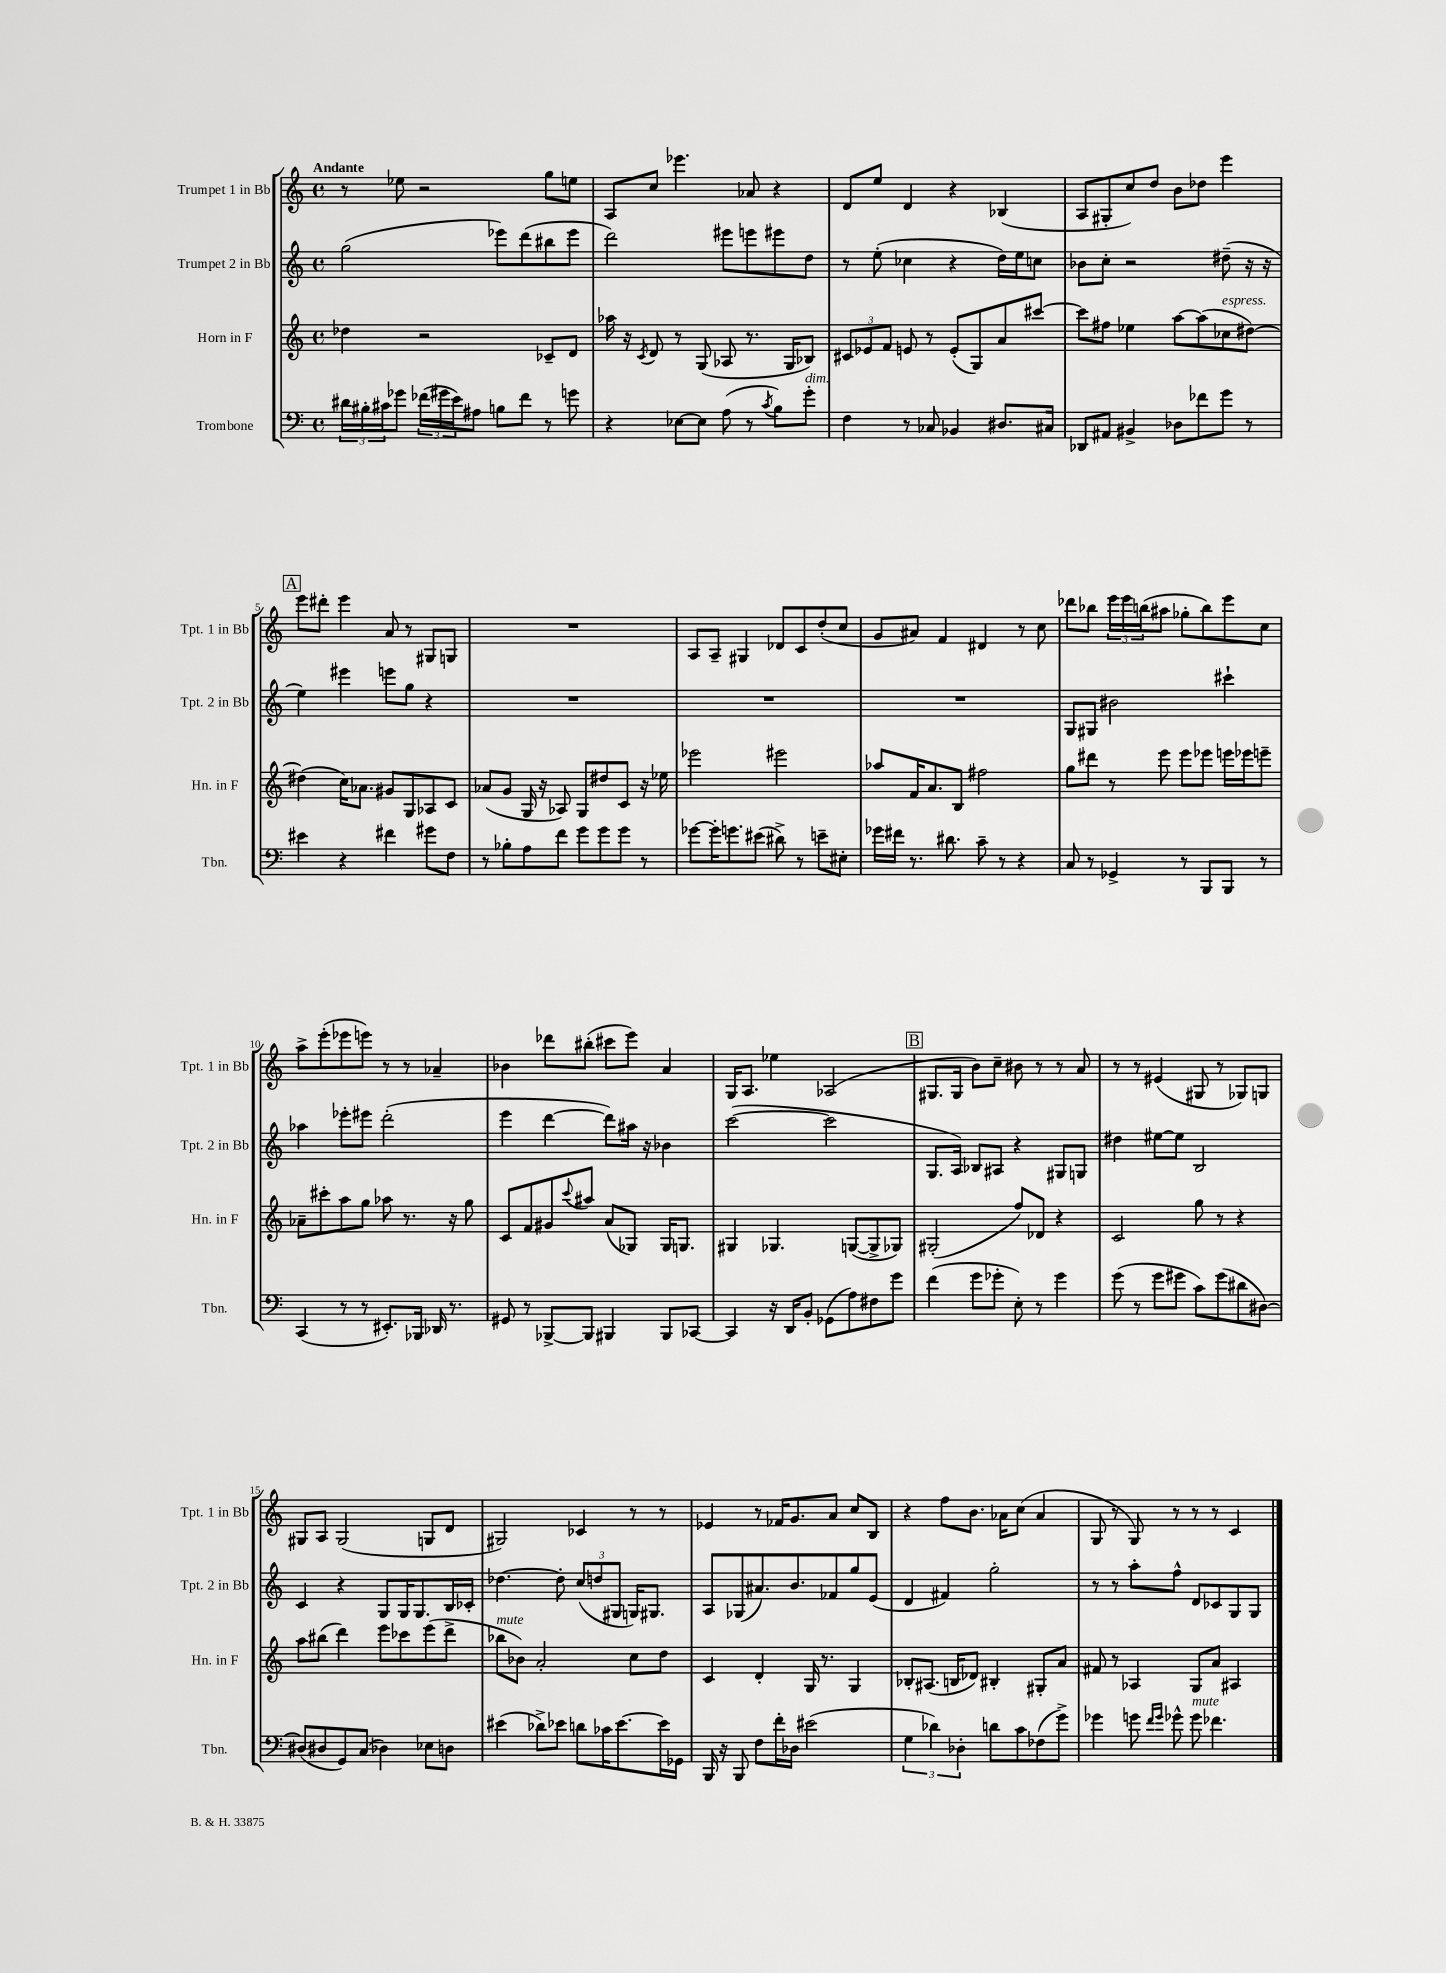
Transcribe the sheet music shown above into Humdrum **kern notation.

**kern	**kern	**kern	**kern
*part4	*part3	*part2	*part1
*staff4	*staff3	*staff2	*staff1
*I"Trombone	*I"Horn in F	*I"Trumpet 2 in Bb	*I"Trumpet 1 in Bb
*I'Tbn.	*I'Hn. in F	*I'Tpt. 2 in Bb	*I'Tpt. 1 in Bb
*clefF4	*clefG2	*clefG2	*clefG2
*k[]	*k[]	*k[]	*k[]
*M4/4	*M4/4	*M4/4	*M4/4
*met(c)	*met(c)	*met(c)	*met(c)
=1	=1	=1	=1
!	!	!	!LO:TX:a:B:t=Andante
24d#X\LL	4dd-X\	(2gg\	8r
24B#X'\	.	.	.
24c#X\J	.	.	.
8g-X\J	.	.	8ee-X\
(24f-X\LL	2r	.	2r
24g#X\	.	.	.
24e\J)	.	.	.
8A#X\J	.	.	.
8Bn\L	.	8eee-X\L)	.
8f-\J	.	(8ddd\	.
8r	8c-X~/L	8bb#X\	8gg\L
8gn\	8d/J	8eee-\J	8een\J
=2	=2	=2	=2
4r	16aa-X\	2ddd\)	8A/L
.	16r	.	.
.	8qc/	.	.
.	8d/	.	8cc/J
[8E-X\L	8r	.	4.eee-X\
8E-\J]	(8G/	.	.
(8A\	8A-X/	8eee#X\L	.
8r	8.r	8eeen\	8a-X/
8qc/	.	.	.
8B\L)	.	8eee#X\	4r
.	16G/KL	.	.
!LO:TX:a:i:t=dim.	!	!	!
8g'\J	8B-X/J)	8dd\J	.
=3	=3	=3	=3
4F\	12c#X/L	8r	8d/L
.	12e-X/	.	.
.	.	(8ee'\	8ee/J
.	12f/J	.	.
8r	8en/	4cc-X\	4d/
8C-X/	8r	.	.
4BB-X/	(8e'/L	4r	4r
.	8G/)	.	.
8.D#X/L	8a/	16dd\LL)	(4B-X/
.	.	16ee\J	.
.	[8ccc#X/J	8ccn\J	.
16C#X/Jk	.	.	.
=4	=4	=4	=4
8DD-X/L	8ccc#\L]	8b-X\L	8A/L
8AA#X/J	8ff#X\J	8cc'\J	8G#X'/
4BB#X^/	4ee-X\	2r	8cc/)
.	.	.	8dd/J
8D-X\L	[8aa\L	.	8b\L
8f-X\	(8aa\]	.	8dd-X\J
!	!LO:TX:a:i:t=espress.	!	!
8g\J	8cc-X\	(8dd#X~\	4eee\
8r	[8dd#X\J)	16r	.
.	.	16r	.
!!LO:LB:g=z
!!LO:REH:place=s1:t=A
=5	=5	=5	=5
4e#X\	(4dd#X\]	4ee\)	8eee\L
.	.	.	8ddd#X'\J
4r	16cc\KL)	4eee#X\	4eee\
.	8.a-X\J	.	.
4f#X\	8g#X/L	8eeen\L	8a/
.	8G/	8gg\J	8r
8g#X\L	8A-X/	4r	8G#X/L
8F\J	8c/J	.	8Gn/J
=6	=6	=6	=6
8r	(8a-X/L	1r	1r
8B-X'\L	8g/J	.	.
8A\	16G/	.	.
.	16r	.	.
8f\J	8A-X/)	.	.
8g\L	8G/L	.	.
8g\	8dd#X/	.	.
8g\J	8c/J	.	.
8r	16r	.	.
.	16ee-X\	.	.
=7	=7	=7	=7
[8g-X\L	2eee-X\	1r	8A/L
16g-'\K]	.	.	8A~/J
8.gn\	.	.	.
.	.	.	4G#X/
(8e#X\J	.	.	.
8d#X^\)	2eee#X\	.	8d-X/L
8r	.	.	8c/
8en~\L	.	.	(8dd'/
8E#X'\J	.	.	8cc/J
=8	=8	=8	=8
16g-X\LL	8aa-X/L	1r	8g/L
16f#X\JJ	.	.	.
8.r	16f/K	.	8a#X/J)
.	8.a/	.	.
.	.	.	4f/
8.d#X\	.	.	.
.	8B/J	.	.
8c~\	2ff#X\	.	4d#X/
8r	.	.	.
4r	.	.	8r
.	.	.	8cc\
=9	=9	=9	=9
8C/	8gg\L	8G/L	8ddd-X\L
8r	8ddd#X\J	8G#X/J	8bb-X\J
4GG-X^/	8r	2b#X\	24eee\LL
.	.	.	24eee\
.	.	.	(24bbn\J
.	8eee\	.	8aa#X\J
8r	8eee\L	.	8gg-X'\L
8BBB/L	8eee-X\J	.	8bb\)
8BBB/J	16eeen\LL	4ccc#X`\	8eee\
.	16eee-X\J	.	.
8r	8eeen~\J	.	8cc\J
!!LO:LB:g=z
=10	=10	=10	=10
(4CC/	8a-X~\L	4aa-X\	8aa^\L
.	8ccc#X'\	.	(8eee'\
8r	8aa\	8eee-X'\L	8eee-X\
8r	8gg\J	8eee#X\J	8eeen\J)
8.EE#X'/L)	8aa-X\	(2ddd'\	8r
.	8.r	.	8r
16BBB-X/Jk	.	.	.
16DD-X/	.	.	4a-X~/
8.r	16r	.	.
.	8gg\	.	.
=11	=11	=11	=11
8GG#X/	8c/L	4eee\	4b-X\
8r	8f/	.	.
[8BBB-X^/L	8g#X/	[4ddd\	8ddd-X\L
.	8qqccc/	.	.
8BBB-/J]	8aa#X/J	.	(8bb#X'\J
4BBB#X/	(8a/L	8ddd\L])	8ccc#X\L
.	8G-X/J)	16aa#X\Jk	8eee\J)
.	.	16r	.
8BBB#/L	16G-/KL	4b-X\	4a/
.	8.Gn/J	.	.
[8CC-X/J	.	.	.
=12	=12	=12	=12
4CC-/]	4G#X/	([2ccc\	16G/KL
.	.	.	8.A/J
16r	4.G-X/	.	4ee-X\
16DD/KL	.	.	.
8BB'/J	.	.	.
(8GG-X\L	.	2ccc\]	(2A-X/
8A\)	([8Gn/L	.	.
8F#X\	8G^/]	.	.
8g\J	8G-X/J)	.	.
!!LO:REH:place=s1:t=B
=13	=13	=13	=13
(4f\	(2G#X'/	8.G/L	8.G#X/L
.	.	16A/Jk)	16G#/Jk
8g\L	.	8B-X/L	8b\L)
8g-X'\J	.	8A#X/J	8cc~\J
8E'\)	8ff/L)	4r	8b#X\
8r	8d-X/J	.	8r
4g-\	4r	8G#X/L	8r
.	.	8Gn/J	8a/
=14	=14	=14	=14
(8g\	2c/	4dd#X\	8r
8r	.	.	8r
8g\L	.	[8ee#X\L	(4e#X/
8g#X\J	.	8ee#\J]	.
8c\L)	8gg\	2B/	8G#X/
(8g#\	8r	.	8r
8d#X\	4r	.	8G-X/L)
[8D#X\J)	.	.	8Gn/J
!!LO:LB:g=z
=15	=15	=15	=15
(8D#X/L]	8aa\L	4c/	8G#X/L
8D#X/	(8bb#X\J	.	8A/J
8GG/)	4ddd\)	4r	(2G#/
(8C/J	.	.	.
4D-X\)	8eee\L	8G/L	.
.	8ccc-X\	16G/K	.
.	.	8.G/	.
8E-X\L	(8eee\	.	8Gn/L
8Dn\J	8ddd^\J	16B/L	8d/J
.	.	16c-X'/JJ	.
=16	=16	=16	=16
!	!LO:TX:a:i:t=mute	!	!
(4e#X\	8bb-X\L	[4.dd-X\	2G#X/)
.	8b-X\J)	.	.
8d-X^\L)	2a'/	.	.
8e-X\J	.	8dd-'\]	.
8dn\L	.	(12cc/L	4c-X/
.	.	12ddn/	.
16c-X\K	.	.	.
.	.	12G#X/J	.
[8.e-\	.	.	.
.	8cc\L	16Gn/KL)	8r
.	.	8.G#X/J	.
16e-\L]	8dd\J	.	8r
16GG-X\JJ	.	.	.
=17	=17	=17	=17
16BBB/	4c/	8A/L	4e-X/
16r	.	.	.
8BBB/	.	(8G-X/	.
8F\L	4d'/	8.a#X/)	8r
16f'\L	.	.	16f-X/KL
16D-X\JJ	.	8.b/	8.g/
(2e#X\	16G/	.	.
.	8.r	.	.
.	.	8f-X/	8a/J
.	4G/	8gg/	8cc/L
.	.	(8e/J	8B/J
=18	=18	=18	=18
6G\	8B-X'/L	4d/	4r
.	(8.A#X/J	.	.
6d-X\)	.	.	.
.	.	4f#X/)	8ff\L
.	16Bn/KL	.	.
6D-X'\	.	.	.
.	8d-X/J)	.	8.b\J
8dn\L	4B#X'/	2gg'\	.
.	.	.	16a-X\KL
8c\	.	.	(8cc\J
(8F-X\	8G#X'/L	.	4a-/
8g^\J)	8a/J	.	.
=19	=19	=19	=19
4g-X\	8f#X/	8r	8G/
.	8r	8r	8r
8gn\	4A-X/	8aa'\L	8G/)
16qqf/LL	.	.	.
16qqg/JJ	.	.	.
8g-X^^\	.	8ff^^\J	8r
!LO:TX:a:i:t=mute	!	!	!
8g-\	8G/L	8d/L	8r
4.f-X\	8a/J	8c-X/	8r
.	4A#X/	8G/	4c/
.	.	8G/J	.
==	==	==	==
*-	*-	*-	*-
